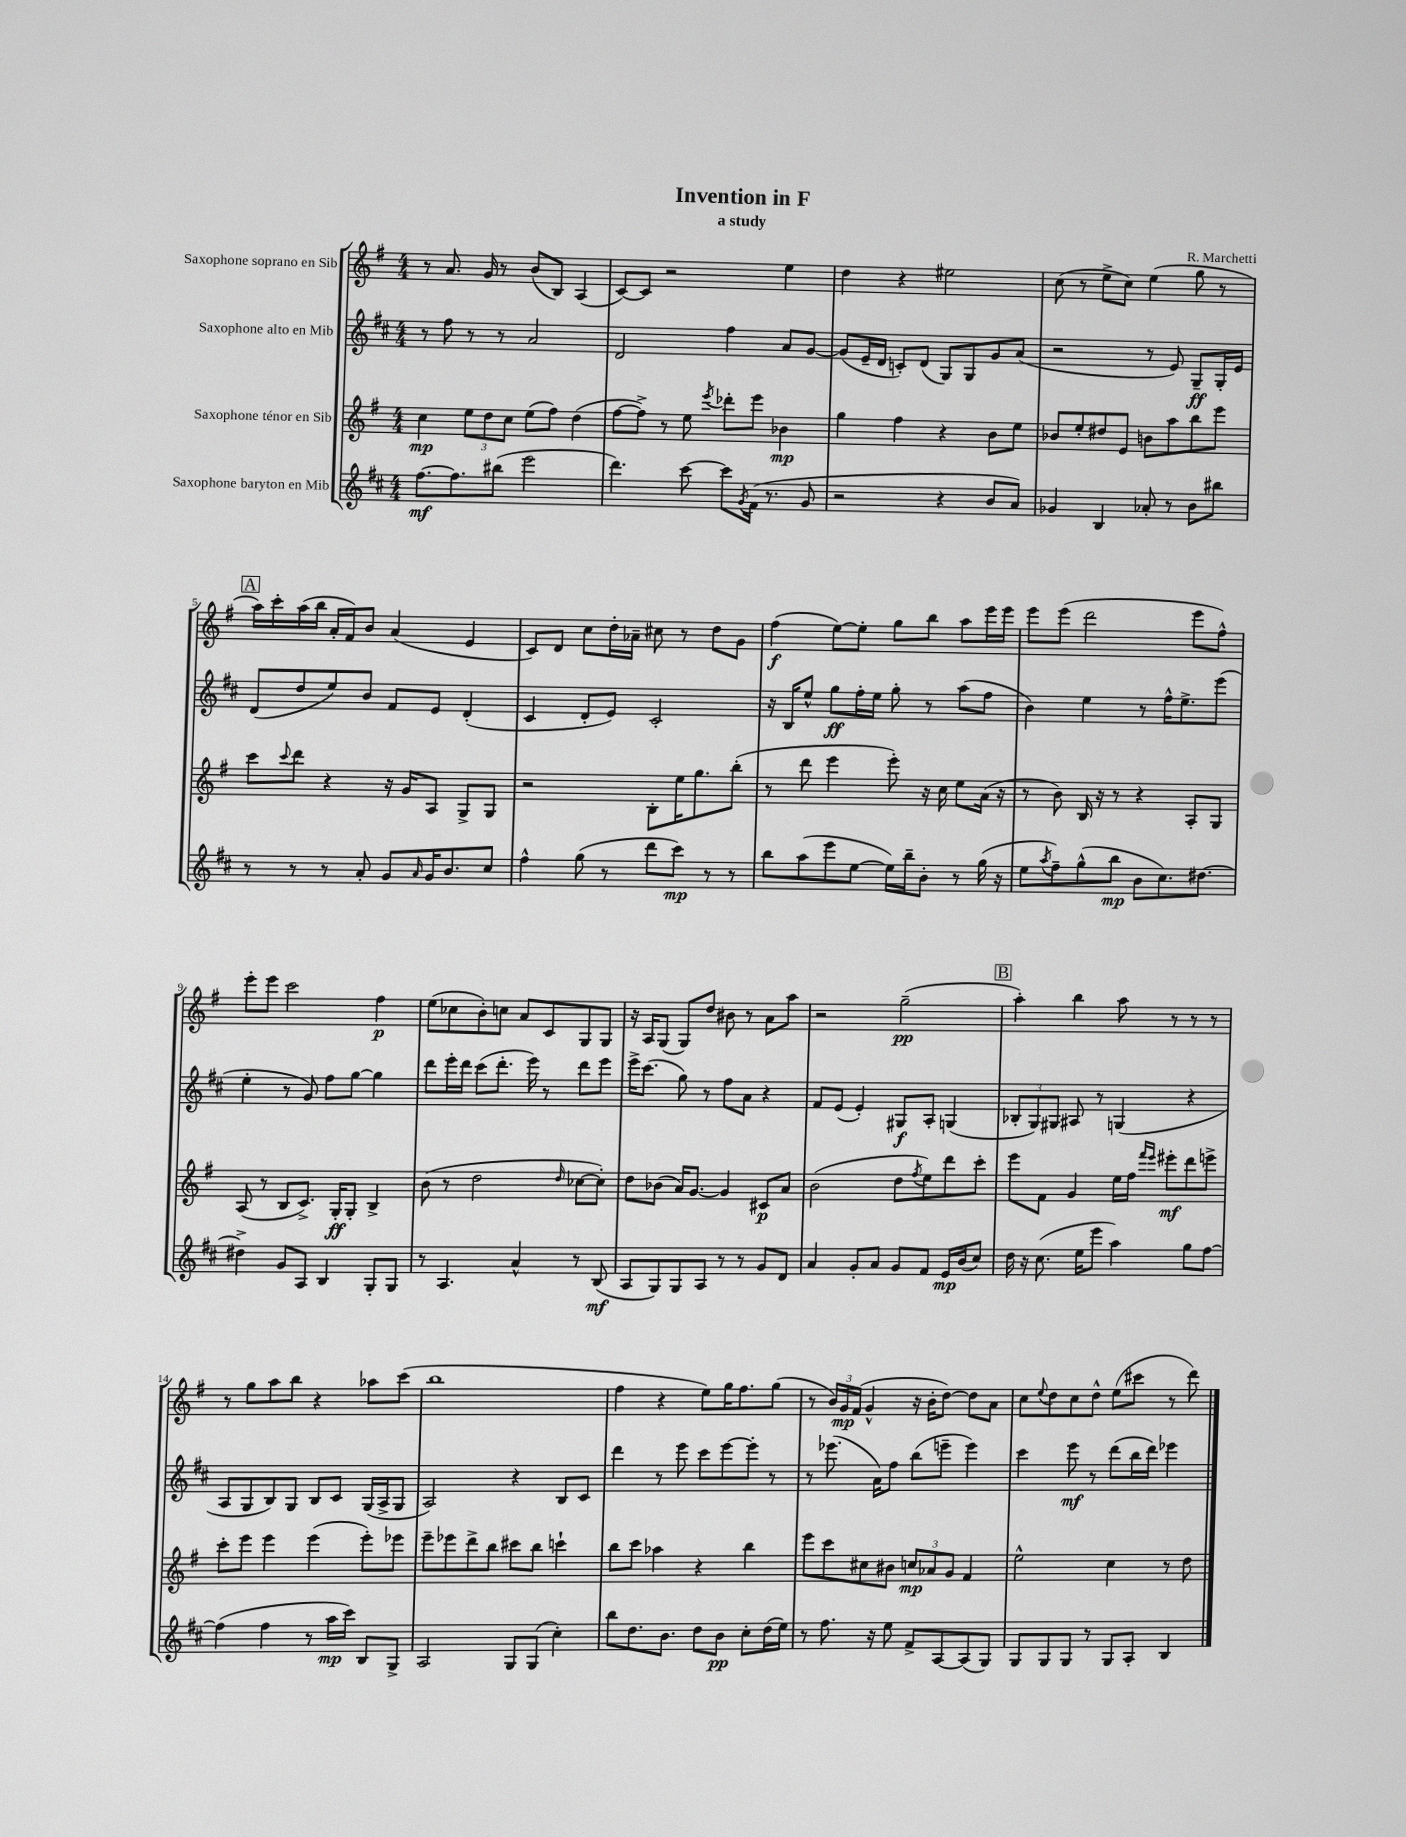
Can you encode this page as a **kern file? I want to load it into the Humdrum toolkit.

**kern	**dynam	**kern	**dynam	**kern	**dynam	**kern	**dynam
*part4	*part4	*part3	*part3	*part2	*part2	*part1	*part1
*staff4	*staff4	*staff3	*staff3	*staff2	*staff2	*staff1	*staff1
*I"Saxophone baryton en Mib	*	*I"Saxophone ténor en Sib	*	*I"Saxophone alto en Mib	*	*I"Saxophone soprano en Sib	*
*clefG2	*	*clefG2	*	*clefG2	*	*clefG2	*
*k[f#c#]	*	*k[f#]	*	*k[f#c#]	*	*k[f#]	*
*M4/4	*	*M4/4	*	*M4/4	*	*M4/4	*
=1	=1	=1	=1	=1	=1	=1	=1
[8.ff#\L	mf	4cc\	mp	8r	.	8r	.
.	.	.	.	8ff#\	.	8.a/	.
8.ff#\]	.	.	.	.	.	.	.
.	.	12ee\L	.	8r	.	.	.
.	.	.	.	.	.	16g/	.
.	.	12dd\	.	.	.	.	.
(8bb#X\J	.	.	.	8r	.	8r	.
.	.	12cc\J	.	.	.	.	.
2eee\	.	(8ee\L	.	2a/	.	(8b/L	.
.	.	8ff#\J)	.	.	.	8B/J)	.
.	.	(4dd\	.	.	.	(4A/	.
=2	=2	=2	=2	=2	=2	=2	=2
4.ddd\)	.	[8ff#\L	.	2d/	.	[8c/L)	.
.	.	8ff#^\J])	.	.	.	8c/J]	.
.	.	8r	.	.	.	2r	.
[8ccc#\	.	8ee\	.	.	.	.	.
.	.	8qeee/	.	.	.	.	.
8ccc#\L]	.	8ddd-X'\L	.	4ff#\	.	.	.
8qg/	.	.	.	.	.	.	.
(16f#\Jk	.	8eee\J	.	.	.	.	.
8.r	.	.	.	.	.	.	.
.	.	4b-X\	mp	8a/L	.	4ee\	.
8g/	.	.	.	[8g/J	.	.	.
=3	=3	=3	=3	=3	=3	=3	=3
2r	.	4gg\	.	(8g/L]	.	4dd\	.
.	.	.	.	16e~/L	.	.	.
.	.	.	.	16d/JJ	.	.	.
.	.	4ff#\	.	8cn'/L)	.	4r	.
.	.	.	.	(8d/J	.	.	.
4r	.	4r	.	8G/L)	.	2ee#X\	.
.	.	.	.	8G/	.	.	.
8b/L	.	8b\L	.	8g/	.	.	.
8a/J)	.	8ee\J	.	(8a/J	.	.	.
=4	=4	=4	=4	=4	=4	=4	=4
4g-X/	.	8b-X/L	.	2r	.	(8cc\	.
.	.	8ee'/	.	.	.	8r	.
4B/	.	8dd#X/	.	.	.	8ee^\L	.
.	.	8e/J	.	.	.	8cc\J)	.
8a-X'/	.	8bn\L	.	8r	.	(4ee\	.
8r	.	8aa\	.	8e/)	.	.	.
8b\L	.	8bb\	.	8G~/L	ff	8gg\	.
8bb#X\J	.	8eee\J	.	16G'/L	.	8r	.
.	.	.	.	16e/JJ	.	.	.
!!LO:LB:g=z
!!LO:REH:place=s1:t=A
=5	=5	=5	=5	=5	=5	=5	=5
8r	.	8ccc\L	.	(8d/L	.	16aa\LL)	.
.	.	.	.	.	.	16ccc'\	.
.	.	8qqccc/	.	.	.	.	.
8r	.	8ddd\J	.	8dd/	.	(16aa\	.
.	.	.	.	.	.	16bb\JJ	.
8r	.	4r	.	8ee/)	.	16a'/LL	.
.	.	.	.	.	.	16f#/J)	.
8a'/	.	.	.	8b/J	.	8b/J	.
8g/L	.	16r	.	8f#/L	.	(4a/	.
.	.	16g/KL	.	.	.	.	.
16qqa/	.	.	.	.	.	.	.
16g/K	.	8A/J	.	8e/J	.	.	.
8.b/	.	.	.	.	.	.	.
.	.	8G^/L	.	(4d'/	.	4e/	.
8cc#/J	.	8G/J	.	.	.	.	.
=6	=6	=6	=6	=6	=6	=6	=6
4ff#^^\	.	2r	.	4c#/	.	8c/L)	.
.	.	.	.	.	.	8d/J	.
(8gg\	.	.	.	8d'/L	.	8cc\L	.
8r	.	.	.	8e/J)	.	16dd'\L	.
.	.	.	.	.	.	16a-X~\JJ	.
8ddd\L	.	8B'\L	.	2c#'/	.	8cc#X\	.
8ccc#\J)	mp	16ee\K	.	.	.	8r	.
.	.	8.gg\	.	.	.	.	.
8r	.	.	.	.	.	8dd\L	.
8r	.	(8bb'\J	.	.	.	8g\J	.
=7	=7	=7	=7	=7	=7	=7	=7
8bb\L	.	8r	.	16r	.	(4ff#\	f
.	.	.	.	16B/KL	.	.	.
(8aa\	.	8ddd\	.	8ee^^/J	.	.	.
8eee\	.	4eee\	.	8gg\L	ff	[8ee\L)	.
[8ee\J	.	.	.	16ff#'\L	.	8ee'\J]	.
.	.	.	.	16ee\JJ	.	.	.
16ee\LL])	.	8eee'\)	.	8gg'\	.	8gg\L	.
16bb~\J	.	.	.	.	.	.	.
8b'\J	.	16r	.	8r	.	8bb\J	.
.	.	16cc\	.	.	.	.	.
8r	.	8ee\L	.	(8aa\L	.	8aa\L	.
(16gg\	.	(16a\Jk	.	8ff#\J	.	16eee\L	.
16r	.	16r	.	.	.	16eee\JJ	.
=8	=8	=8	=8	=8	=8	=8	=8
8ee\L	.	8r	.	4b\)	.	8eee\L	.
8qaa/	.	.	.	.	.	.	.
8ff#~\)	.	8b\)	.	.	.	(8eee\J	.
(8gg^^\	.	16B/	.	4ee\	.	2ddd\	.
.	.	16r	.	.	.	.	.
8bb\J	mp	8r	.	.	.	.	.
8b\L	.	4r	.	8r	.	.	.
8.cc#\)	.	.	.	16ff#^^\KL	.	.	.
.	.	.	.	8.ee^\	.	.	.
.	.	8A'/L	.	.	.	8eee\L	.
[8.dd#X\J	.	.	.	.	.	.	.
.	.	8G/J	.	(8eee\J	.	8ff#^^\J)	.
!!LO:LB:g=z
=9	=9	=9	=9	=9	=9	=9	=9
4dd#X^\]	.	(8A/	.	4ee'\	.	8eee'\L	.
.	.	8r	.	.	.	8eee\J	.
8g/L	.	8B/L	.	8r	.	2ccc\	.
8A/J	.	8.c^/J)	.	8g/)	.	.	.
4B/	.	.	.	8ff#\L	.	.	.
.	.	16G'/KL	ff	.	.	.	.
.	.	8G'/J	.	[8gg\J	.	.	.
8G'/L	.	4B^/	.	4gg\]	.	4ff#\	p
8G/J	.	.	.	.	.	.	.
=10	=10	=10	=10	=10	=10	=10	=10
8r	.	(8b\	.	8ddd\L	.	(8ee\L	.
4.A/	.	8r	.	16eee'\L	.	8cc-X\	.
.	.	.	.	16ddd\JJ	.	.	.
.	.	2dd\	.	(8ccc#\L	.	8b'\)	.
.	.	.	.	8.ddd'\J	.	8ccn\J	.
4a^^/	.	.	.	.	.	8a/L	.
.	.	.	.	16eee\)	.	.	.
.	.	.	.	8r	.	8c/	.
.	.	16qqdd/	.	.	.	.	.
8r	.	[8cc-X\L	.	8ddd\L	.	8G/	.
(8B/	mf	8cc-'\J])	.	8eee\J	.	8G/J	.
=11	=11	=11	=11	=11	=11	=11	=11
8A/L	.	8dd\L	.	16eee^\KL	.	16r	.
.	.	.	.	(8.ccc#\J	.	16A/KL	.
8G/)	.	(8b-X\J	.	.	.	(8G/J	.
8G/	.	16a/KL)	.	8gg\)	.	8G/L)	.
.	.	[8.g/J	.	.	.	.	.
8A/J	.	.	.	8r	.	8dd/J	.
8r	.	4g/]	.	8ff#\L	.	8b#X\	.
8r	.	.	.	8a\J	.	8r	.
8g/L	.	8c#X/L	p	4r	.	8a\L	.
8d/J	.	8a/J	.	.	.	8aa\J	.
=12	=12	=12	=12	=12	=12	=12	=12
4a/	.	(2b\	.	8f#/L	.	2r	.
.	.	.	.	(8e/J	.	.	.
8g'/L	.	.	.	4e'/)	.	.	.
8a/J	.	.	.	.	.	.	.
8g/L	.	8dd\L	.	8G#X/L	f	(2gg~\	pp
.	.	8qff#/	.	.	.	.	.
8f#/J	.	8ee\)	.	8A'/J	.	.	.
16e/LL	mp	8ddd\	.	(4Gn/	.	.	.
(16b/J	.	.	.	.	.	.	.
8cc#/J)	.	8ccc'\J	.	.	.	.	.
!!LO:REH:place=s1:t=B
=13	=13	=13	=13	=13	=13	=13	=13
16dd\	.	8eee\L	.	12B-X'/L	.	4aa'\)	.
16r	.	.	.	.	.	.	.
.	.	.	.	12G/)	.	.	.
(8.cc#\	.	8f#\J	.	.	.	.	.
.	.	.	.	12G#X/J	.	.	.
.	.	4g/	.	8A#X/	.	4bb\	.
16ee\KL	.	.	.	.	.	.	.
8eee\J	.	.	.	8r	.	.	.
4aa\)	.	16ee\LL	.	(4Gn/	.	8aa\	.
.	.	16ff#\JJ	.	.	.	.	.
.	.	16qqfff#/LL	.	.	.	.	.
.	.	16qqeee/JJ	.	.	.	.	.
.	.	8eee#X'\L	mf	.	.	8r	.
8gg\L	.	8ddd\	.	4r	.	8r	.
[8ff#\J	.	8eeen^\J	.	.	.	8r	.
!!LO:LB:g=z
=14	=14	=14	=14	=14	=14	=14	=14
(4ff#\]	.	8ccc'\L	.	8A/L	.	8r	.
.	.	8eee\J	.	8G/	.	8gg\L	.
4ff#\	.	4eee\	.	8B/)	.	8aa\	.
.	.	.	.	8G/J	.	8bb\J	.
8r	.	(4eee\	.	8B/L	.	4r	.
16aa\LL	mp	.	.	8c#/J	.	.	.
16ccc#\JJ)	.	.	.	.	.	.	.
8B/L	.	8eee'\L)	.	(16G/LL	.	8aa-X\L	.
.	.	.	.	16A^/J	.	.	.
8G^/J	.	8eee-X\J	.	8G/J	.	(8ccc\J	.
=15	=15	=15	=15	=15	=15	=15	=15
2A/	.	8eee~\L	.	2A/)	.	1bb	.
.	.	8eee-X\	.	.	.	.	.
.	.	8ddd^\	.	.	.	.	.
.	.	8bb\J	.	.	.	.	.
8G/L	.	8ccc#X\L	.	4r	.	.	.
(8G/J	.	8bb\J	.	.	.	.	.
4cc#'\)	.	4cccn`\	.	8B/L	.	.	.
.	.	.	.	8c#/J	.	.	.
=16	=16	=16	=16	=16	=16	=16	=16
8bb\L	.	8bb\L	.	4ddd\	.	4ff#\	.
8.dd\	.	8ccc\J	.	.	.	.	.
.	.	4aa-X\	.	8r	.	4r	.
8.b\J	.	.	.	.	.	.	.
.	.	.	.	8eee\	.	.	.
8dd\L	.	4r	.	8ccc#\L	.	8ee\L)	.
8b\J	pp	.	.	[8eee\	.	16gg\K	.
.	.	.	.	.	.	8.ff#\	.
8cc#'\L	.	4bb\	.	8eee'\J]	.	.	.
(16dd\L	.	.	.	8r	.	(8gg\J	.
16ee\JJ)	.	.	.	.	.	.	.
=17	=17	=17	=17	=17	=17	=17	=17
8r	.	8eee\L	.	8r	.	8r	.
8.ff#\	.	8ccc\	.	(8.eee-X\	.	24b/LL)	.
.	.	.	.	.	.	24g/	mp
.	.	.	.	.	.	(24f#/JJ	.
.	.	8cc#X\	.	.	.	4g^^/	.
16r	.	.	.	16a\KL)	.	.	.
8ee\	.	8b#X\J	.	8ff#\J	.	.	.
8f#^/L	.	12ccn/L	mp	(8bb\L	.	16r	.
.	.	.	.	.	.	16b'\KL	.
.	.	12a-X/	.	.	.	.	.
[8A/	.	.	.	8eeen~\J	.	[8dd\J)	.
.	.	12g/J	.	.	.	.	.
(8A/]	.	4f#/	.	4eee\)	.	8dd\L]	.
8G/J)	.	.	.	.	.	8a\J	.
=18	=18	=18	=18	=18	=18	=18	=18
8G/L	.	2ee^^\	.	4ccc#\	.	8cc\L	.
.	.	.	.	.	.	8qqee/	.
8G/	.	.	.	.	.	8dd\	.
8G/J	.	.	.	8eee\	mf	8cc\	.
8r	.	.	.	8r	.	8dd^^\J	.
8G/L	.	4cc\	.	(8ddd\L	.	(8ee\L	.
8A'/J	.	.	.	16bb\L	.	8ccc#X\J	.
.	.	.	.	16ddd\JJ)	.	.	.
4B/	.	8r	.	4eee-X\	.	8r	.
.	.	8dd\	.	.	.	8ddd\)	.
==	==	==	==	==	==	==	==
*-	*-	*-	*-	*-	*-	*-	*-
